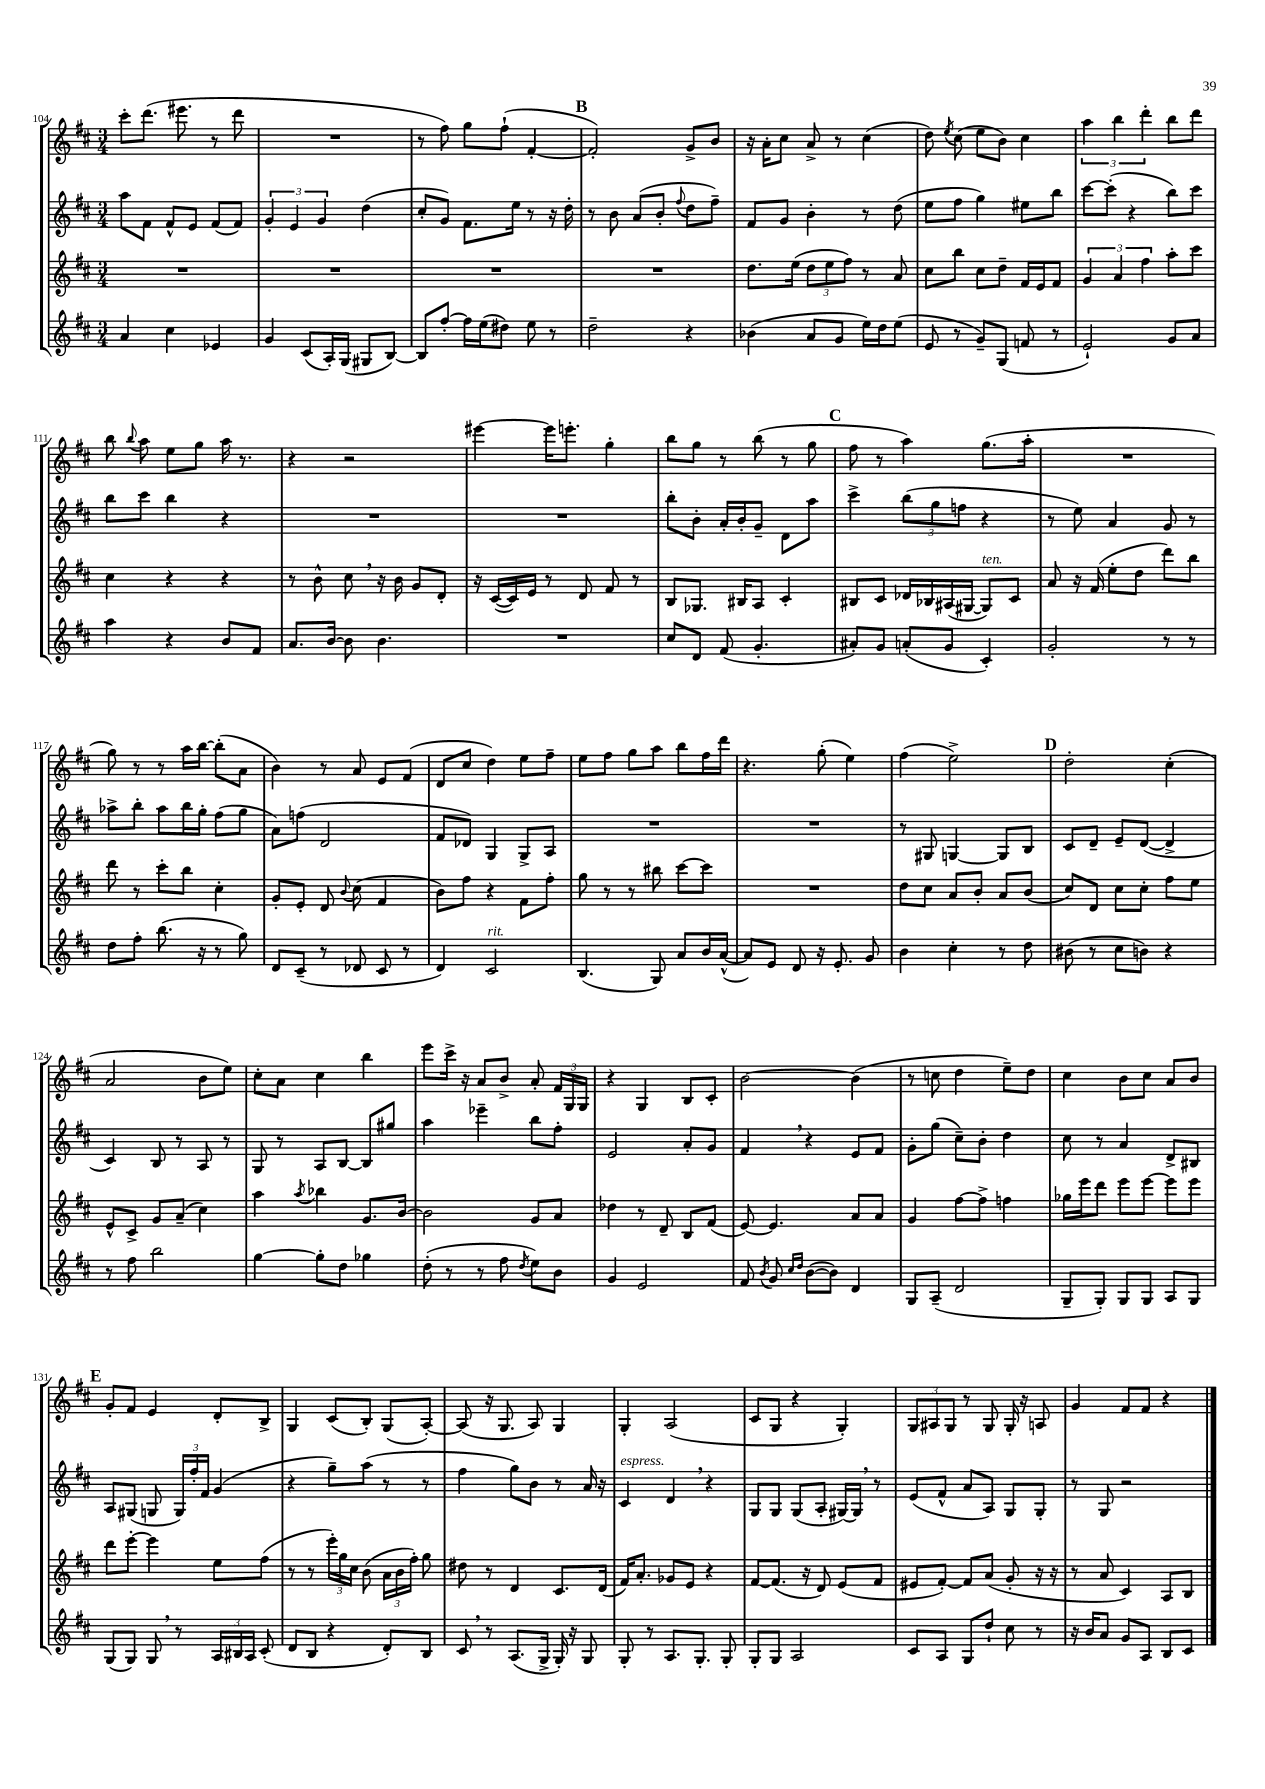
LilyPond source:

<<
\new StaffGroup <<
\new Staff = "s0" {
    \clef treble \key d \major \numericTimeSignature \time 3/4
    \autoBeamOff cis'''8[-. d'''8.]( eis'''8. r8 d'''8 |
    R2. |
    r8 fis''8) g''8[ fis''8]-!( fis'4~-. |
    \mark \markup { \bold "B" } fis'2-.) g'8[-> b'8] |
    r16 a'16[-. cis''8] a'8-> r8 cis''4( |
    d''8) \acciaccatura { e''8 } cis''8( e''8[ b'8]) cis''4 |
    \tuplet 3/2 { a''4 b''4 d'''4-. } b''8[ d'''8] |
    b''8 \appoggiatura { b''8 } a''8 e''8[ g''8] a''16 r8. |
    r4 r2 |
    eis'''4~ eis'''16[ e'''8.]-. g''4-. |
    b''8[ g''8] r8 b''8( r8 g''8 |
    \mark \markup { \bold "C" } fis''8 r8 a''4) g''8.[( a''16]-. |
    R2. |
    g''8) r8 r8 a''16[ b''16]~ b''8[-.( a'8] |
    b'4) r8 a'8 e'8[ fis'8]( |
    d'8[ cis''8] d''4) e''8[ fis''8]-- |
    e''8[ fis''8] g''8[ a''8] b''8[ fis''16 d'''16] |
    r4. g''8-.( e''4) |
    fis''4( e''2->) |
    \mark \markup { \bold "D" } d''2-. cis''4-.( |
    a'2 b'8[ e''8]) |
    cis''8[-. a'8] cis''4 b''4 |
    e'''8[ cis'''16]-> r16 a'8[ b'8]-> a'8-. \tuplet 3/2 { fis'16[ g16 g16] } |
    r4 g4 b8[ cis'8]-. |
    b'2~ b'4( |
    r8 c''8 d''4 e''8[--) d''8] |
    cis''4 b'8[ cis''8] a'8[ b'8] |
    \mark \markup { \bold "E" } g'8[-. fis'8] e'4 d'8[-. b8]-> |
    g4 cis'8[( b8]-.) g8[( a8]~-.) |
    a8( r16 g8. a8) g4 |
    g4-. a2( |
    cis'8[ g8] r4 g4-.) |
    \tuplet 3/2 { g8[ ais8 g8] } r8 g8 g16-. r16 a8 |
    g'4 fis'8[ fis'8] r4 \bar "|." |
}
\new Staff = "s1" {
    \clef treble \key d \major \numericTimeSignature \time 3/4
    \autoBeamOff a''8[ fis'8] fis'8[-^ e'8] fis'8[( fis'8]) |
    \tuplet 3/2 { g'4-. e'4 g'4 } d''4( |
    cis''8[-. g'8]) fis'8.[ e''16] r8 r16 d''16-. |
    \mark \markup { \bold "B" } r8 b'8 a'8[( b'8]-. \appoggiatura { fis''8 } d''8[ fis''8]--) |
    fis'8[ g'8] b'4-. r8 d''8( |
    e''8[ fis''8] g''4) eis''8[ b''8] |
    cis'''8[~ cis'''8]-.( r4 b''8[) cis'''8] |
    b''8[ cis'''8] b''4 r4 |
    R2. |
    R2. |
    b''8[-. b'8]-. a'16[-. b'16-. g'8]-- d'8[ a''8] |
    \mark \markup { \bold "C" } cis'''4-> \tuplet 3/2 { b''8[( g''8 f''8] } r4 |
    r8 e''8) a'4 g'8 r8 |
    aes''8[-> b''8]-. aes''8[ b''16 g''16]-. fis''8[( g''8] |
    a'8[) f''8]( d'2 |
    fis'8[ des'8]) g4 g8[-> a8] |
    R2. |
    R2. |
    r8 gis8 g4~ g8[ b8] |
    \mark \markup { \bold "D" } cis'8[ d'8]-- e'8[-- d'8]~( d'4-> |
    cis'4) b8 r8 a8 r8 |
    g8 r8 a8[ b8]~ b8[ gis''8] |
    a''4 ees'''4-- b''8[ fis''8]-. |
    e'2 a'8[-. g'8] |
    fis'4 \breathe r4 e'8[ fis'8] |
    g'8[-. g''8]( cis''8[--) b'8]-. d''4 |
    cis''8 r8 a'4 d'8[-> bis8] |
    \mark \markup { \bold "E" } a8[ gis8]( g8 \tuplet 3/2 { g16[) fis''16-. fis'16] } g'4( |
    r4 g''8[--) a''8]( r8 r8 |
    fis''4 g''8[) b'8] r8 a'16 r16 |
    cis'4^\markup { \italic "espress." } d'4 \breathe r4 |
    g8[ g8] g8[( a8]-. gis16[~) gis16] \breathe r8 |
    e'8[( fis'8]-^ a'8[ a8]) g8[ g8]-. |
    r8 g8 r2 \bar "|." |
}
\new Staff = "s2" {
    \clef treble \key d \major \numericTimeSignature \time 3/4
    \autoBeamOff R2. |
    R2. |
    R2. |
    \mark \markup { \bold "B" } R2. |
    d''8.[ e''16]( \tuplet 3/2 { d''8[ e''8 fis''8]) } r8 a'8 |
    cis''8[ b''8] cis''8[ d''8]-- fis'16[ e'16 fis'8] |
    \tuplet 3/2 { g'4 a'4 fis''4 } a''8[-. cis'''8] |
    cis''4 r4 r4 |
    r8 b'8-^ cis''8 \breathe r16 b'16 g'8[ d'8]-. |
    r16 cis'16[~( cis'16) e'16] r8 d'8 fis'8 r8 |
    b8[ ges8.] bis16[ a8] cis'4-. |
    \mark \markup { \bold "C" } bis8[ cis'8] des'16[ bes16 ais16( gis16]~ gis8[^\markup { \italic "ten." }) cis'8] |
    a'8 r16 fis'16( e''8[-. d''8] d'''8[) b''8] |
    d'''8 r8 cis'''8[-. b''8] cis''4-. |
    g'8[-. e'8]-. d'8 \appoggiatura { b'8 } cis''8( fis'4 |
    b'8[) fis''8] r4 fis'8[ fis''8]-. |
    g''8 r8 r8 bis''8 cis'''8[~ cis'''8] |
    R2. |
    d''8[ cis''8] a'8[ b'8]-. a'8[ b'8]( |
    \mark \markup { \bold "D" } cis''8[) d'8] cis''8[ cis''8]-. fis''8[ e''8] |
    e'8[-^ cis'8]-> g'8[ a'8]--( cis''4) |
    a''4 \acciaccatura { a''8 } bes''4 g'8.[ b'16]~ |
    b'2 g'8[ a'8] |
    des''4 r8 d'8-- b8[ fis'8]( |
    e'8~) e'4. a'8[ a'8] |
    g'4 fis''8[~ fis''8]-> f''4 |
    ges''16[ e'''16 d'''8] e'''8[ e'''8]~ e'''8[ e'''8] |
    \mark \markup { \bold "E" } d'''8[ e'''8]~-. e'''4 e''8[ fis''8]( |
    r8 r8 \tuplet 3/2 { e'''16[-.) g''16 cis''16] } b'8( \tuplet 3/2 { a'16[ b'16 fis''16]-.) } g''8 |
    dis''8 r8 d'4 cis'8.[ d'16]( |
    fis'16[) a'8.]-. ges'8[ e'8] r4 |
    fis'8[~ fis'8.]( r16 d'8) e'8[( fis'8] |
    eis'8[ fis'8]~-.) fis'8[ a'8]( g'8-. r16 r16 |
    r8 a'8 cis'4) a8[ b8] \bar "|." |
}
\new Staff = "s3" {
    \clef treble \key d \major \numericTimeSignature \time 3/4
    \autoBeamOff a'4 cis''4 ees'4 |
    g'4 cis'8[( a16-.) g16]( gis8[ b8]~) |
    b8[ fis''8]~-. fis''16[ e''16( dis''8]) e''8 r8 |
    \mark \markup { \bold "B" } d''2-- r4 |
    bes'4( a'8[ g'8] e''16[) d''16 e''8]( |
    e'8 r8 g'8[--) g8]( f'8 r8 |
    e'2-!) g'8[ a'8] |
    a''4 r4 b'8[ fis'8] |
    a'8.[ b'16]~ b'8 b'4. |
    R2. |
    cis''8[ d'8] fis'8( g'4.-. |
    \mark \markup { \bold "C" } ais'8[-.) g'8] a'8[-.( g'8] cis'4-.) |
    g'2-. r8 r8 |
    d''8[ fis''8]-. b''8.( r16 r8 g''8) |
    d'8[ cis'8]--( r8 des'8 cis'8 r8 |
    d'4) cis'2^\markup { \italic "rit." } |
    b4.( g8) a'8[ b'16 a'16]~-^( |
    a'8[) e'8] d'8 r16 e'8.-. g'8 |
    b'4 cis''4-. r8 d''8 |
    \mark \markup { \bold "D" } bis'8( r8 cis''8[ b'8]) r4 |
    r8 fis''8 b''2 |
    g''4~ g''8[-. d''8] ges''4 |
    d''8-.( r8 r8 fis''8 \acciaccatura { d''8 } e''8[) b'8] |
    g'4 e'2 |
    fis'8 \acciaccatura { b'8 } g'8 \grace { cis''16[ d''16] } b'8[~( b'8]) d'4 |
    g8[ a8]--( d'2 |
    g8[-- g8]-.) g8[ g8] a8[ g8] |
    \mark \markup { \bold "E" } g8[( g8]) g8 \breathe r8 \tuplet 3/2 { a16[ bis16 a16] } cis'8-.( |
    d'8[ b8] r4 d'8[-.) b8] |
    cis'8 \breathe r8 a8.[( g16]-> g16-.) r16 g8 |
    g8-. r8 a8.[ g8.]-. g8-. |
    g8[-. g8] a2 |
    cis'8[ a8] g8[ d''8]-! cis''8 r8 |
    r16 b'16[ a'8] g'8[ a8] b8[ cis'8] \bar "|." |
}
>>
>>
\layout { \context { \Score currentBarNumber = #104 } }
